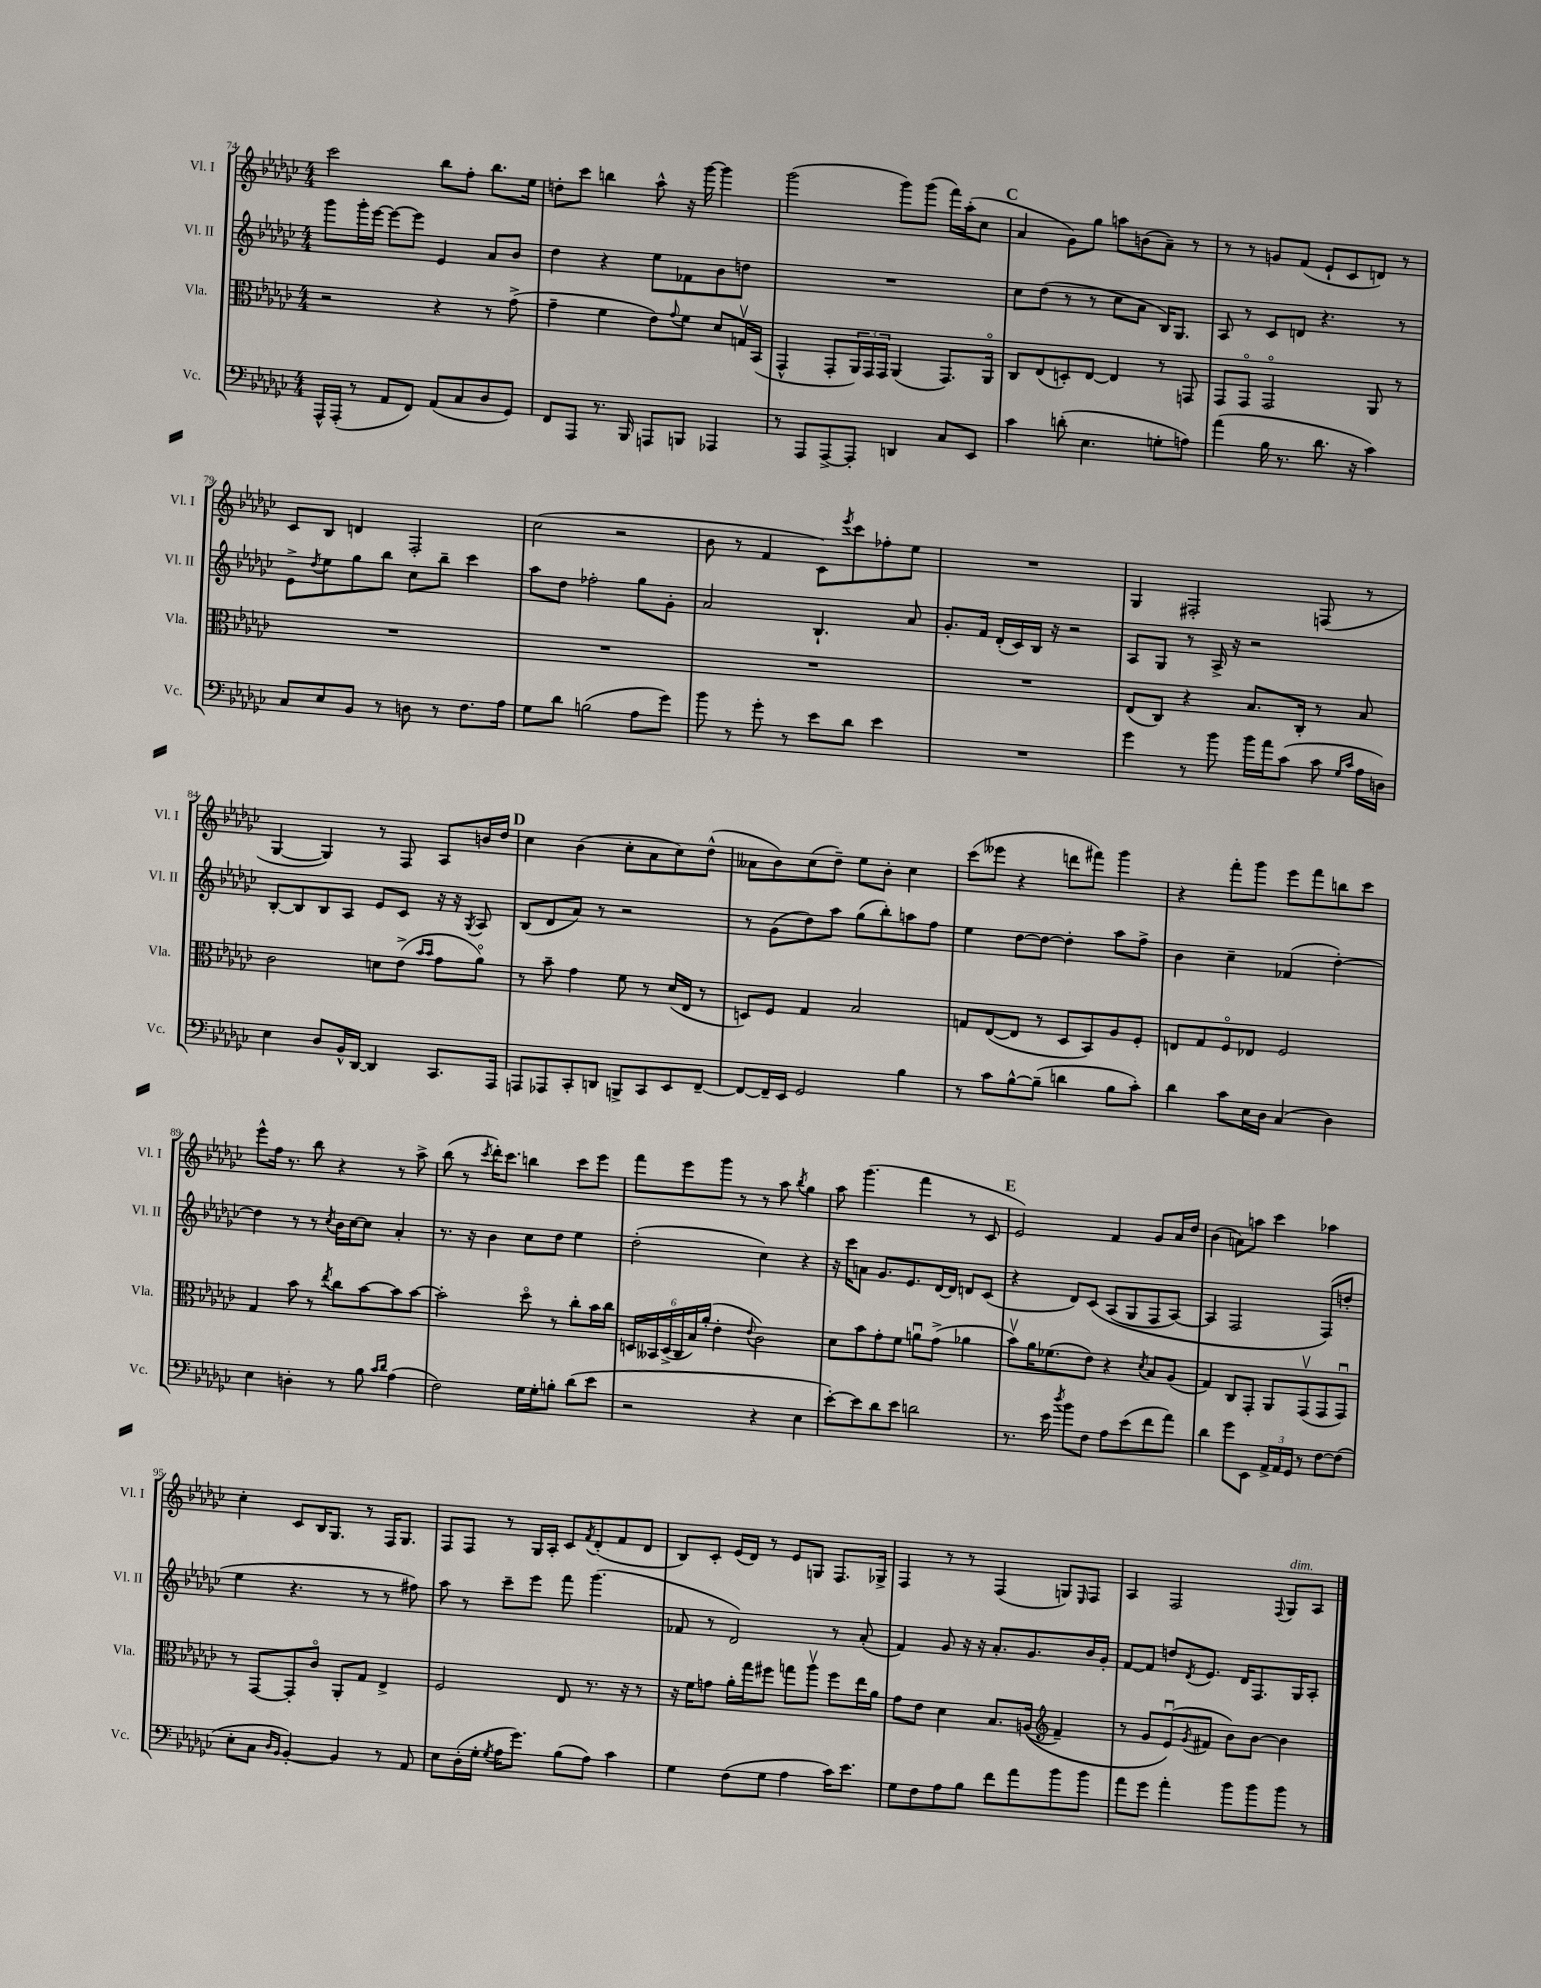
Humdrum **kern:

**kern	**kern	**kern	**kern
*part4	*part3	*part2	*part1
*staff4	*staff3	*staff2	*staff1
*I"Vc.	*I"Vla.	*I"Vl. II	*I"Vl. I
*I'Vc.	*I'Vla.	*I'Vl. II	*I'Vl. I
*clefF4	*clefC3	*clefG2	*clefG2
*k[b-e-a-d-g-c-]	*k[b-e-a-d-g-c-]	*k[b-e-a-d-g-c-]	*k[b-e-a-d-g-c-]
*M4/4	*M4/4	*M4/4	*M4/4
=74	=74	=74	=74
16AAA-^^/LL	2r	8ggg-\L	2ccc-\
(16AAA-'/JJ	.	.	.
8r	.	16ggg-'\L	.
.	.	[16eee-\JJ	.
8AA-/L	.	8eee-\L_	.
8FF/J)	.	8eee-\J]	.
(8AA-/L	4r	4e-/	8bb-\L
8C-/	.	.	8ff'\J
8D-/	8r	8a-/L	8.bb-\L
8GG-/J)	(8g-^\	8b-/J	.
.	.	.	16ee-\Jk
=75	=75	=75	=75
8FF/L	4g-~\	4dd-\	8ddn'\L
8AAA-/J	.	.	8ccc-\J
8.r	4f\	4r	4bbn\
16BBB-/	.	.	.
8AAAn/L	8e-\L)	8ee-\L	8aa-^^\
.	8qqg-/	.	.
8BBBn/J	8f\J	8f-X\	16r
.	.	.	[16ggg-\
4AAA-X/	8d-/L	8b-\	4ggg-\]
.	16Gnv/L	8ddn\J	.
.	(16BB-/JJ	.	.
=76	=76	=76	=76
8r	4GG-^^/	1r	(2ggg-\
8AAA-/L	.	.	.
[8AAA-^/	8GG-'/L	.	.
8AAA-'/J]	24AA-/L)	.	.
.	24GG-/	.	.
.	24GG-/JJ	.	.
4DDn/	(4AA-/	.	8ggg-\L)
.	.	.	(8ggg-\J
8C-/L	8.GG-/L)	.	16fff\LL)
.	.	.	(16aa-'\J
8EE-/J	.	.	8cc-\J
.	16AA-/Jk	.	.
!!LO:REH:place=s1:t=C
=77	=77	=77	=77
4c-\	8C-/L	8cc-\L	4a-/
.	(8E-/	(8dd-\J	.
(8dn'\	8Dn'/)	8r	8g-\L)
4.E-\	[8E-/J	8r	8gg-\J
.	4E-/]	8cc-\L	8aan\L
.	.	8a-\J	(8bn\
8Gn'\L	8r	16B-/KL)	8a-~\J)
.	.	8.G-/J	.
8An\J)	8GGn/	.	8r
=78	=78	=78	=78
(4a-\	8GG-/L	8A-/	8r
.	8GG-/J	8r	8r
16B-\	2GG-/	8c-/L	8gn/L
8.r	.	.	.
.	.	8dn/J	(8f/J
8.d-\	.	4.r	8e-`/L
.	.	.	8c-/
16r	.	.	.
4c-\)	8AA-/	.	8dn/J)
.	8r	8r	8r
!!LO:LB:g=z
=79	=79	=79	=79
8C-/L	1r	8e-^\L	8c-/L
.	.	8qdd-/	.
8E-/	.	8ee-\	8B-/J
8BB-/J	.	8gg-\	4dn/
8r	.	8bb-\J	.
8Dn\	.	8cc-\L	2F'/
8r	.	8bb-~\J	.
8.F\L	.	4ccc-\	.
16A-\Jk	.	.	.
=80	=80	=80	=80
8G-\L	1r	8aa-\L	(2cc-\
8d-\J	.	8dd-\J	.
(2Bn\	.	2ff-X'\	.
.	.	.	2r
8A-\L	.	8gg-\L	.
8g-\J)	.	8g-'\J	.
=81	=81	=81	=81
8b-\	1r	2a-/	8b-\
8r	.	.	8r
8g-'\	.	.	4f/
8r	.	.	.
8e-\L	.	4.B-`/	8c-\L)
.	.	.	8qeee-/
8d-\J	.	.	8ccc-\
4e-\	.	.	8ff-X'\
.	.	8a-/	8ee-\J
=82	=82	=82	=82
1r	1r	8.g-'/L	1r
.	.	16f/Jk	.
.	.	(16d-'/LL	.
.	.	16c-/)	.
.	.	16B-/JJ	.
.	.	16r	.
.	.	2r	.
=83	=83	=83	=83
4g-\	(8E-/L	8A-/L	4G-/
.	8C-/J)	8G-/J	.
8r	4r	8r	2F#X'/
8b-\	.	16A-^/	.
.	.	16r	.
16b-\LL	8.B-/L	2r	.
16a-\J	.	.	.
(8c-\J	.	.	.
.	16C-'/Jk	.	.
8c-\	8r	.	(8Fn/
16qqG-/LL	.	.	.
16qqc-/JJ	.	.	.
16A-\LL	8B-/	.	8r
16Dn\JJ)	.	.	.
!!LO:LB:g=z
=84	=84	=84	=84
4E-\	2c-\	[8B-'/L	[4G-/
.	.	8B-/]	.
8D-/L	.	8B-/	4G-/])
16BB-^^/L	.	8A-/J	.
[16DD-/JJ	.	.	.
4DD-/]	8dn\L	8e-/L	8r
.	(8e-^\J	8c-/J	8F/
.	16qqb-/LL	.	.
.	16qqb-/JJ	.	.
8.CC-/L	8g-\L	16r	8A-/L
.	.	16r	.
.	.	8qG-/	.
.	8a-\J)	8A-/	16bn/L
16AAA-/Jk	.	.	16dd-/JJ
!!LO:REH:place=s1:t=D
=85	=85	=85	=85
8AAAn/L	8r	(8B-/L	4cc-\
8AAA-X/	8b-~\	8d-/	.
8CC-'/	4g-\	8a-/J)	(4b-\
8DDn/J	.	8r	.
8BBBn^/L	8f\	2r	8cc-'\L
8CC-/	8r	.	8a-\
8EE-/	(16d-/LL	.	8cc-\)
.	16E-/JJ	.	.
[8FF~/J	8r	.	(8dd-^^\J
=86	=86	=86	=86
8FF/L_	8Dn/L)	8r	8a--X\L
16FF~/L]	8F/J	(8g-\L	8b-\)
16EE-/JJ	.	.	.
2GG-/	4G-/	8dd-\)	(8cc-\
.	.	8aa-\J	8dd-~\J)
.	2B-/	(8gg-\L	8ee-\L
.	.	8bb-'\)	8b-'\J
4B-\	.	8aan\	4cc-\
.	.	8ff\J	.
=87	=87	=87	=87
8r	8Gn/L	4ee-\	(8ccc-\L
8c-\L	([8E-/	.	8eee--X\J
[8B-^^\	8E-/J]	[8dd-\L	4r
(8B-~\J]	8r	8dd-\J_	.
4dn\	8D-/L	4dd-'\]	8dddn\L
.	8BB-/)	.	8fff#X\J)
8B-\L	8A-/	8aa-\L	4ggg-\
8c-'\J)	8F'/J	8ff^\J	.
=88	=88	=88	=88
4d-\	8En/L	4b-\	4r
.	8G-/	.	.
8c-\L	8F/	4cc-~\	8fff'\L
16E-\L	8E-X/J	.	8ggg-\J
16D-\JJ	.	.	.
(4C-/	2F/	(4f-X/	8eee-\L
.	.	.	8fff\
4D-\)	.	[4dd-'\)	8bbn\
.	.	.	8ccc-\J
!!LO:LB:g=z
=89	=89	=89	=89
4E-\	4G-/	4dd-\]	8eee-^^\L
.	.	.	16ff\Jk
.	.	.	8.r
4Dn'\	8b-\	8r	.
.	8r	8r	8bb-\
.	8qee-/	8qcc-/	.
8r	8cc-\L	16b-\LL	4r
.	.	[16cc-\J	.
8B-\	[8b-\	8cc-\J]	.
16qqc-/LL	.	.	.
16qqd-/JJ	.	.	.
(4A-\	8b-\]	4a-'/	8r
.	[8b-\J	.	8aa-^\
=90	=90	=90	=90
2F\)	2b-'\]	8.r	(8bb-\
.	.	.	8r
.	.	16r	.
.	.	.	8qccc-/
.	.	4b-\	16ddd-'\KL)
.	.	.	8.ccc-\J
16G-\LL	8dd-\	8cc-\L	4bbn\
16G-'\J	.	.	.
8Bn'\J	8r	8dd-\J	.
(8d-\L	8cc-'\L	4ee-\	8ccc-\L
8e-\J	16b-\L	.	8eee-\J
.	16cc-\JJ	.	.
=91	=91	=91	=91
2r	24Dn/LL	(2dd-'\	8fff\L
.	24BB--X/	.	.
.	(24D^/	.	.
.	24C-/	.	8eee-\
.	24B-/)	.	.
.	(24a-'/JJ	.	.
.	4e-'\	.	8ggg-\J
.	.	.	8r
.	8qqe-/	.	.
4r	2c-\)	4cc-\)	8r
.	.	.	8aa-\
.	.	.	8qbb-/
4E-\	.	4r	4gg-\
=92	=92	=92	=92
[8e-'\L)	8d-\L	16r	8aa-\
.	.	16ccc-\KL	.
8e-\]	8b-\	8an\J	(4.ggg-\
8d-\	8g-'\	8.g-/L	.
8e-\J	8f\J	.	.
.	.	8.e-/	.
2dn\	8anu\L	.	4fff\
.	(8g-^\J	[16d-/L	.
.	.	16d-/JJ]	.
.	4a-X\	8dn/L	8r
.	.	(8c-/J	8c-/
!!LO:REH:place=s1:t=E
=93	=93	=93	=93
8.r	8b-v\L)	4r	2e-/)
.	16a-\K	.	.
16e-\	(8.f-X\	.	.
8qdd-/	.	.	.
8b-\L	.	8d-/L)	.
8F\J	8e-\J)	(8c-/J	.
8A-\L	4r	(8A-/L	4f/
(8e-\	.	8G-/	.
.	8qd-/	.	.
8f\	8B-/L	8F/	8g-/L
8a-\J)	(8A-/J	[8A-/J)	16a-/L
.	.	.	16dd-/JJ
=94	=94	=94	=94
4d-\	4G-/)	4A-/]	(4b-\
8g-\L	8C-/L	2F/	8an\L)
8EE-\J	8GG-'/J	.	8aan\J
24AA-^/LL	8AA-/L	.	4ccc-\
24AA-/	.	.	.
24GG-/JJ	.	.	.
8r	(8GG-v/	.	.
[8F\L	8GG-/	(8F/L)	4aa-X\
(8F\J]	8GG-u/J)	8ddn'/J	.
!!LO:LB:g=z
=95	=95	=95	=95
8E-'\L	8r	4ee-\	4cc-'\
8C-\J	[8GG-/L	.	.
16qqD-/LL	.	.	.
16qqBB-/JJ	.	.	.
[4BB-'/)	8GG-'/]	4.r	8c-/L
.	8c-/J	.	16B-/K
.	.	.	8.G-/J
4BB-/]	8AA-'/L	.	.
.	8G-/J	8r	8r
8r	4E-^/	8r	16F/KL
.	.	.	8.G-/J
8AA-/	.	8ff#X\)	.
=96	=96	=96	=96
8E-\L	2F/	8aa-\	8F/L
(16D-'\L	.	8r	8F/J
16G-'\JJ	.	.	.
8qG-/	.	.	.
16A-\KL	.	8ccc-~\L	8r
8.g-\J)	.	.	.
.	.	8eee-\J	16G-/LL
.	.	.	16A-'/JJ
(8B-\L	8E-/	8fff\	8c-/L
.	.	.	8qf/
8A-\J)	8.r	(4.ggg-\	(8d-'/
4c-\	.	.	8f/
.	16r	.	.
.	8r	.	8d-/J
=97	=97	=97	=97
4G-\	16r	8f-X/	8B-/L)
.	16f\KL	.	.
.	8gn\J	8r	8c-'/J
(8F\L	16a-'\LL	2d-/)	(16e-/LL
.	16gg-\J	.	16d-/JJ)
8G-\J	8ff#X\J	.	8r
4A-\	8ggn\L	.	8e-/L
.	8aa-v\J	.	8Gn/J
16c-\KL)	8ff#\L	8r	8.F/L
8.e-\J	.	.	.
.	16ee-\L	(8a-'/	.
.	16a-\JJ	.	16G-X^/Jk
=98	=98	=98	=98
8G-\L	8g-\L	4f/)	4F/
8F\	8e-\J	.	.
8A-\	4d-\	8g-/	8r
8B-\J	.	16r	8r
.	.	16r	.
8f\L	8.B-/L	8.a-'/L	(4F/
8a-\	.	.	.
.	((16An/Jk	8.g-/	.
*	*clefG2	*	*
8b-\	4f~/)	.	8Gn/L)
.	.	.	16qqE-/
8b-\J	.	16b-/L	8F/J
.	.	16g-'/JJ	.
=99	=99	=99	=99
8a-\L	8r	[8f/L	4A-/
8g-\J	8g-/L	8f/J]	.
4a-'\	(8e-u/)	8ddn/L	2F/
.	8qg-/	8qd-/	.
.	8f#X/J	8.e-/J	.
8b-\L	8b-\L)	.	.
.	.	16d-/KL	.
8b-\	[8b-\J	8.F/	.
.	.	.	8qqF/
!	!	!	!LO:TX:a:i:t=dim.
8b-\J	4b-\]	.	8G-/L
.	.	16G-/K	.
8r	.	8A-'/J	8A-/J
==	==	==	==
*-	*-	*-	*-
